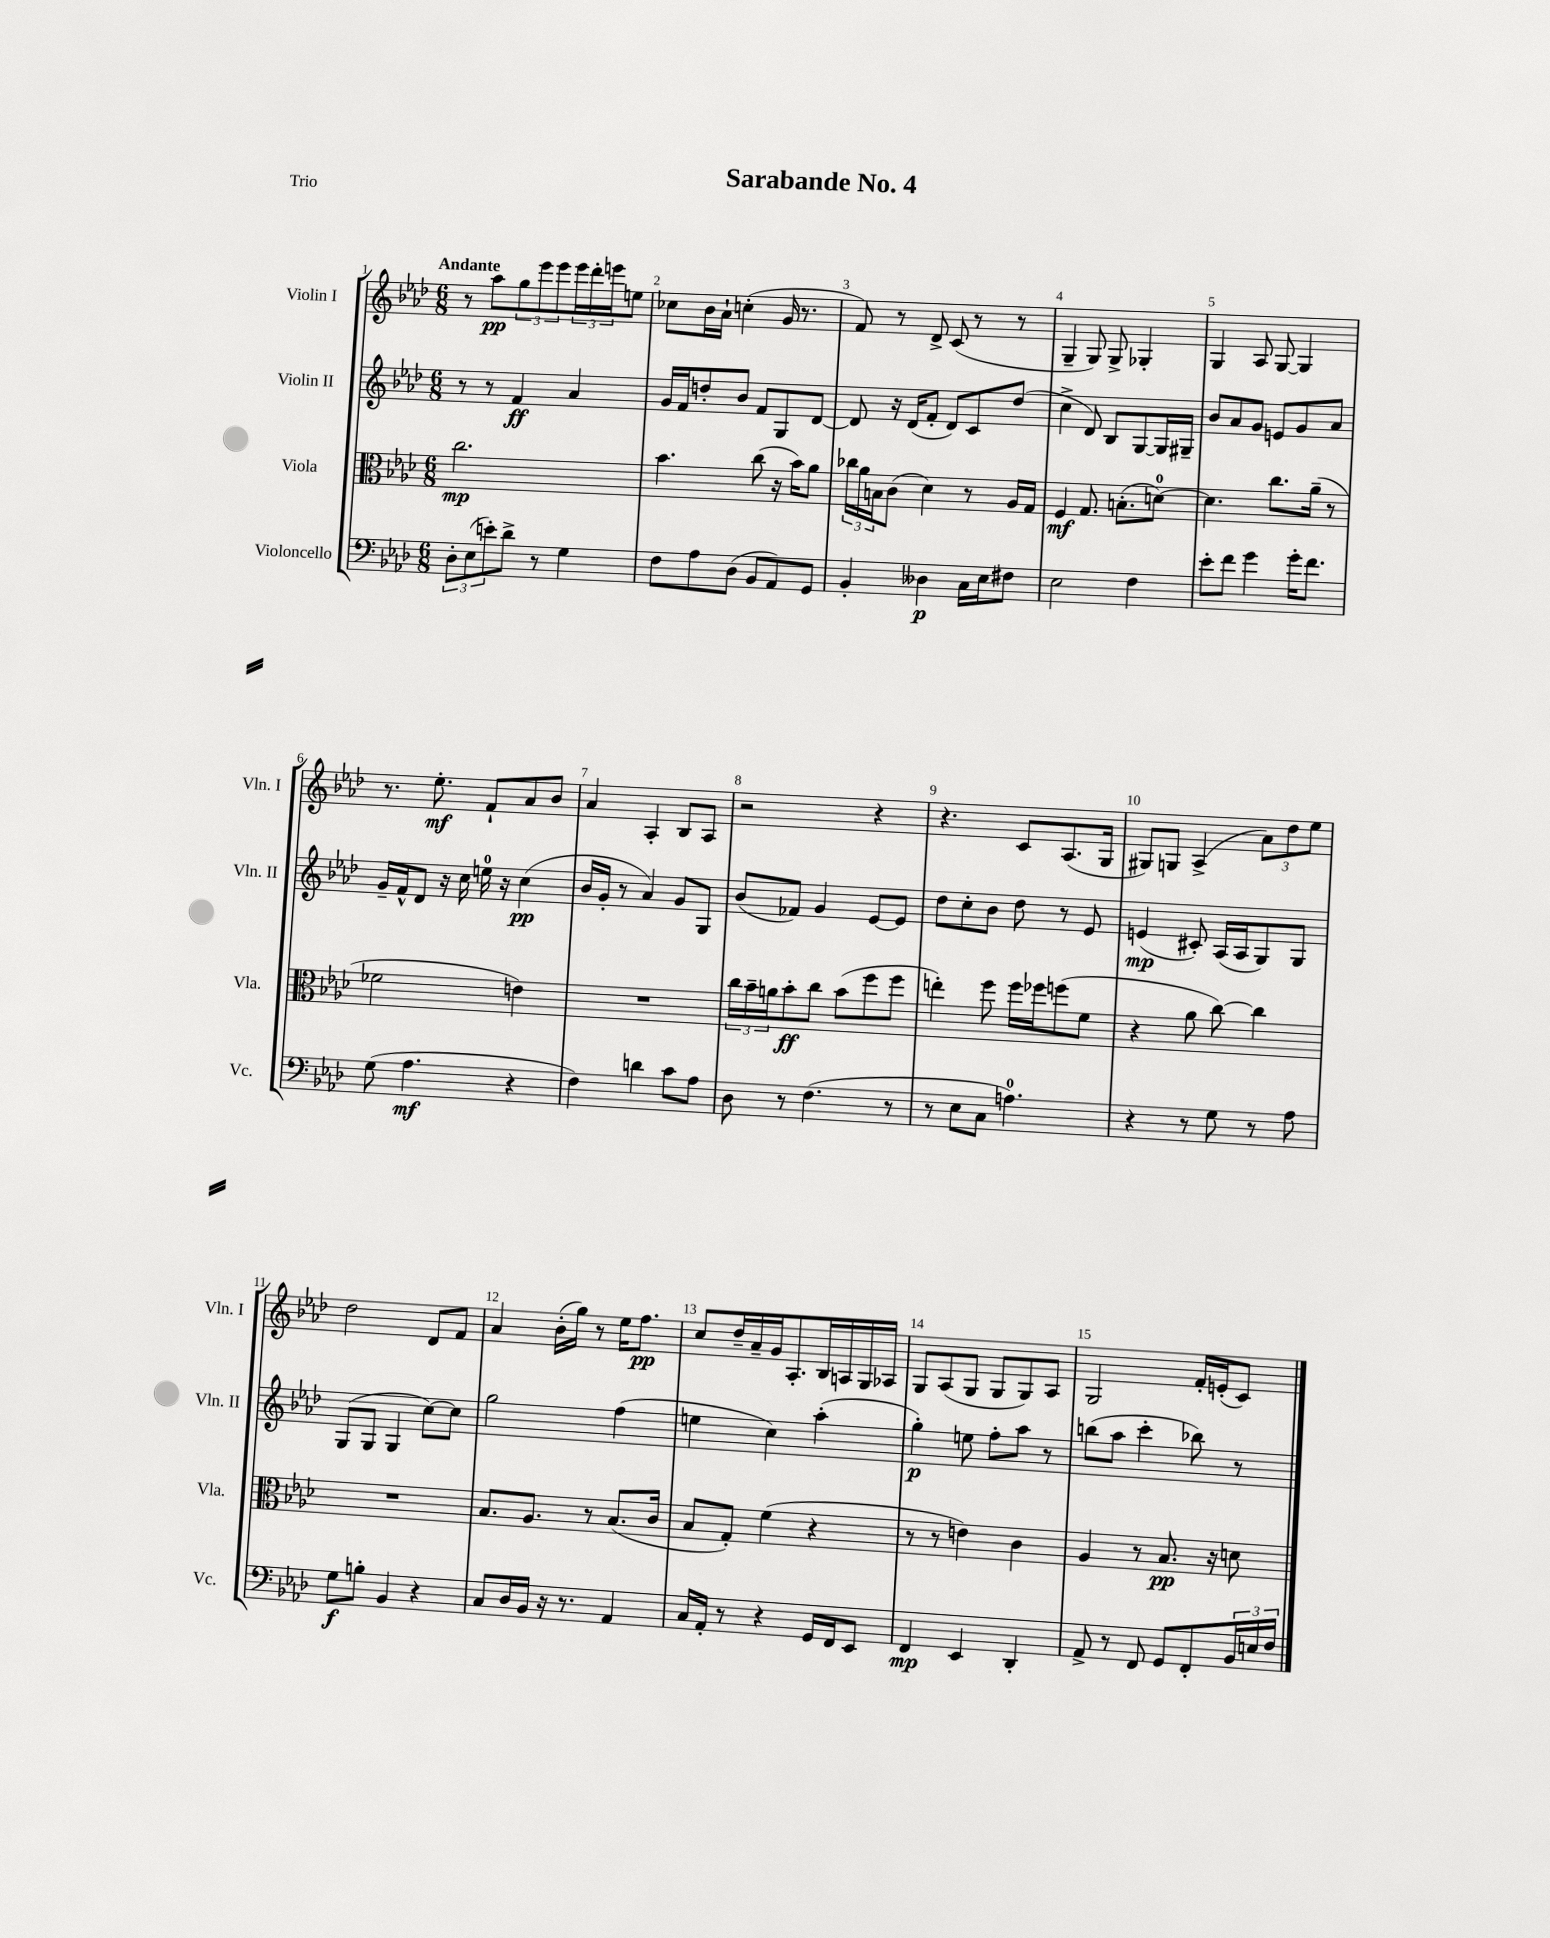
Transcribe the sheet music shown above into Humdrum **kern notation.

**kern	**dynam	**kern	**dynam	**kern	**dynam	**kern	**dynam
*part4	*part4	*part3	*part3	*part2	*part2	*part1	*part1
*staff4	*staff4	*staff3	*staff3	*staff2	*staff2	*staff1	*staff1
*I"Violoncello	*	*I"Viola	*	*I"Violin II	*	*I"Violin I	*
*I'Vc.	*	*I'Vla.	*	*I'Vln. II	*	*I'Vln. I	*
*clefF4	*	*clefC3	*	*clefG2	*	*clefG2	*
*k[b-e-a-d-]	*	*k[b-e-a-d-]	*	*k[b-e-a-d-]	*	*k[b-e-a-d-]	*
*M6/8	*	*M6/8	*	*M6/8	*	*M6/8	*
=1	=1	=1	=1	=1	=1	=1	=1
!	!	!	!	!	!	!LO:TX:a:B:t=Andante	!
12D-'\L	.	2.cc\	mp	8r	.	8r	.
(12E-\	.	.	.	.	.	.	.
.	.	.	.	8r	.	8aa-\L	pp
12en'\)	.	.	.	.	.	.	.
8d-^\J	.	.	.	4f/	ff	12gg\	.
.	.	.	.	.	.	12eee-\	.
8r	.	.	.	.	.	.	.
.	.	.	.	.	.	12eee-\	.
4G\	.	.	.	4a-/	.	24eee-\L	.
.	.	.	.	.	.	24ddd-'\	.
.	.	.	.	.	.	24eeen\J	.
.	.	.	.	.	.	8een\J	.
=2	=2	=2	=2	=2	=2	=2	=2
8F\L	.	4.b-\	.	16g/LL	.	8cc-X\L	.
.	.	.	.	16f/J	.	.	.
8A-\	.	.	.	8ddn'/	.	16b-\L	.
.	.	.	.	.	.	16a-`\JJ	.
(8D-\J	.	.	.	8b-/J	.	(4ccn'\	.
8BB-/L	.	(8cc\	.	8f/L	.	.	.
8AA-/)	.	16r	.	8G/	.	16g/	.
.	.	16b-\KL)	.	.	.	8.r	.
8GG/J	.	8a-\J	.	[8d-/J	.	.	.
=3	=3	=3	=3	=3	=3	=3	=3
4BB-'/	.	24cc-X\LL	.	8d-/]	.	8f/)	.
.	.	24a-\	.	.	.	.	.
.	.	24Bn\J	.	.	.	.	.
.	.	(8c\J	.	16r	.	8r	.
.	.	.	.	(16d-/KL	.	.	.
4D--X\	p	4d-\)	.	8f'/J	.	8d-^/	.
.	.	.	.	8d-/L)	.	(8c/	.
16C\LL	.	8r	.	8c/	.	8r	.
16E-\J	.	.	.	.	.	.	.
8F#X\J	.	16A-/LL	.	(8dd-/J	.	8r	.
.	.	16G/JJ	.	.	.	.	.
=4	=4	=4	=4	=4	=4	=4	=4
2E-\	.	4F/	mf	4cc^\	.	4G~/	.
.	.	8.G/	.	8d-/)	.	8G/)	.
.	.	.	.	8B-/L	.	8G^/	.
.	.	(8.Bn'\L	.	.	.	.	.
4F\	.	.	.	[8G/	.	4G-X'/	.
.	.	[8dn\J)	.	16G/L]	.	.	.
.	.	.	.	16G#X~/JJ	.	.	.
=5	=5	=5	=5	=5	=5	=5	=5
8e-'\L	.	4.d\]	.	8b-/L	.	4G/	.
8f\J	.	.	.	8a-/	.	.	.
4g\	.	.	.	8g/J	.	8A-/	.
.	.	8.cc\L	.	8en/L	.	[8G/	.
16g'\KL	.	.	.	8g/	.	4G/]	.
8.f\J	.	(16a-~\Jk	.	.	.	.	.
.	.	8r	.	8a-/J	.	.	.
!!LO:LB:g=z
=6	=6	=6	=6	=6	=6	=6	=6
(8G\	.	2f-X\	.	16g~/LL	.	8.r	.
.	.	.	.	16f^^/J	.	.	.
4.A-\	mf	.	.	8d-/J	.	.	.
.	.	.	.	.	.	8.ee-'\	mf
.	.	.	.	16r	.	.	.
.	.	.	.	16cc\	.	.	.
.	.	.	.	16een\	.	8f`/L	.
.	.	.	.	16r	.	.	.
4r	.	4en\)	.	(4cc\	pp	8a-/	.
.	.	.	.	.	.	8b-/J	.
=7	=7	=7	=7	=7	=7	=7	=7
4F\)	.	2.r	.	16b-/LL	.	4a-/	.
.	.	.	.	16g'/JJ	.	.	.
.	.	.	.	8r	.	.	.
4dn\	.	.	.	4a-/)	.	4A-'/	.
8c\L	.	.	.	8g/L	.	8B-/L	.
8A-\J	.	.	.	8G/J	.	8A-/J	.
=8	=8	=8	=8	=8	=8	=8	=8
8D-\	.	24cc\LL	.	(8b-/L	.	2r	.
.	.	24b-~\	.	.	.	.	.
.	.	24an\J	.	.	.	.	.
8r	.	8b-'\	ff	8f-X/J)	.	.	.
(4.F\	.	8cc\J	.	4g/	.	.	.
.	.	(8b-\L	.	.	.	.	.
.	.	8ff\	.	[8e-/L	.	4r	.
8r	.	8ff\J	.	8e-/J]	.	.	.
=9	=9	=9	=9	=9	=9	=9	=9
8r	.	4een'\)	.	8dd-\L	.	4.r	.
8E-\L	.	.	.	8cc'\	.	.	.
8C\J	.	8ff\	.	8b-\J	.	.	.
4.An\)	.	16ff\LL	.	8dd-\	.	8c/L	.
.	.	16ff-X\J	.	.	.	.	.
.	.	(8ffn\	.	8r	.	(8.A-/	.
.	.	8f\J	.	8e-/	.	.	.
.	.	.	.	.	.	16G/Jk	.
=10	=10	=10	=10	=10	=10	=10	=10
4r	.	4r	.	(4en/	mp	8G#X/L)	.
.	.	.	.	.	.	8Gn/J	.
8r	.	8a-\	.	8c#X'/)	.	(4A-^/	.
8G\	.	[8cc\)	.	(16A-/LL	.	.	.
.	.	.	.	16A-/J	.	.	.
8r	.	4cc\]	.	8G/)	.	12a-\L)	.
.	.	.	.	.	.	12dd-\	.
8A-\	.	.	.	8G/J	.	.	.
.	.	.	.	.	.	12ee-\J	.
!!LO:LB:g=z
=11	=11	=11	=11	=11	=11	=11	=11
8G\L	f	2.r	.	(8G/L	.	2dd-\	.
8Bn'\J	.	.	.	8G/J	.	.	.
4BB-/	.	.	.	4G/	.	.	.
4r	.	.	.	[8cc\L)	.	8d-/L	.
.	.	.	.	8cc\J]	.	8f/J	.
=12	=12	=12	=12	=12	=12	=12	=12
8C/L	.	8.B-/L	.	2gg\	.	4a-/	.
16D-/L	.	.	.	.	.	.	.
16BB-/JJ	.	8.A-/J	.	.	.	.	.
16r	.	.	.	.	.	(16b-'\LL	.
8.r	.	.	.	.	.	16gg\JJ)	.
.	.	8r	.	.	.	8r	.
4AA-/	.	(8.B-/L	.	(4ff\	.	16ee-\KL	.
.	.	.	.	.	.	8.ff\J	pp
.	.	16c/Jk	.	.	.	.	.
=13	=13	=13	=13	=13	=13	=13	=13
16C/LL	.	8B-/L	.	4een\	.	8cc/L	.
16AA-'/JJ	.	.	.	.	.	.	.
8r	.	8G'/J)	.	.	.	16dd-~/L	.
.	.	.	.	.	.	16a-~/	.
4r	.	(4f\	.	4cc\)	.	16g/J	.
.	.	.	.	.	.	8.A-'/	.
16GG/LL	.	4r	.	(4aa-'\	.	16B-/L	.
16FF/J	.	.	.	.	.	16An/	.
8EE-/J	.	.	.	.	.	16G/	.
.	.	.	.	.	.	16A-X/JJ	.
=14	=14	=14	=14	=14	=14	=14	=14
4FF/	mp	8r	.	4gg'\)	p	8G/L	.
.	.	8r	.	.	.	(8A-/	.
4EE-/	.	4en\)	.	8een\	.	8G/J	.
.	.	.	.	8ff'\L	.	8G/L	.
4DD-'/	.	4c\	.	8aa-\J	.	8G/)	.
.	.	.	.	8r	.	8A-/J	.
=15	=15	=15	=15	=15	=15	=15	=15
8AA-^/	.	4A-/	.	(8bbn\L	.	2G/	.
8r	.	.	.	8aa-\J	.	.	.
8FF/	.	8r	.	4ccc'\	.	.	.
8GG/L	.	8.B-/	pp	.	.	.	.
8FF'/	.	.	.	8bb-X\)	.	16f'/LL	.
.	.	16r	.	.	.	(16en'/J	.
24BB-/L	.	8dn\	.	8r	.	8c/J)	.
24En/	.	.	.	.	.	.	.
24F/JJ	.	.	.	.	.	.	.
==	==	==	==	==	==	==	==
*-	*-	*-	*-	*-	*-	*-	*-
